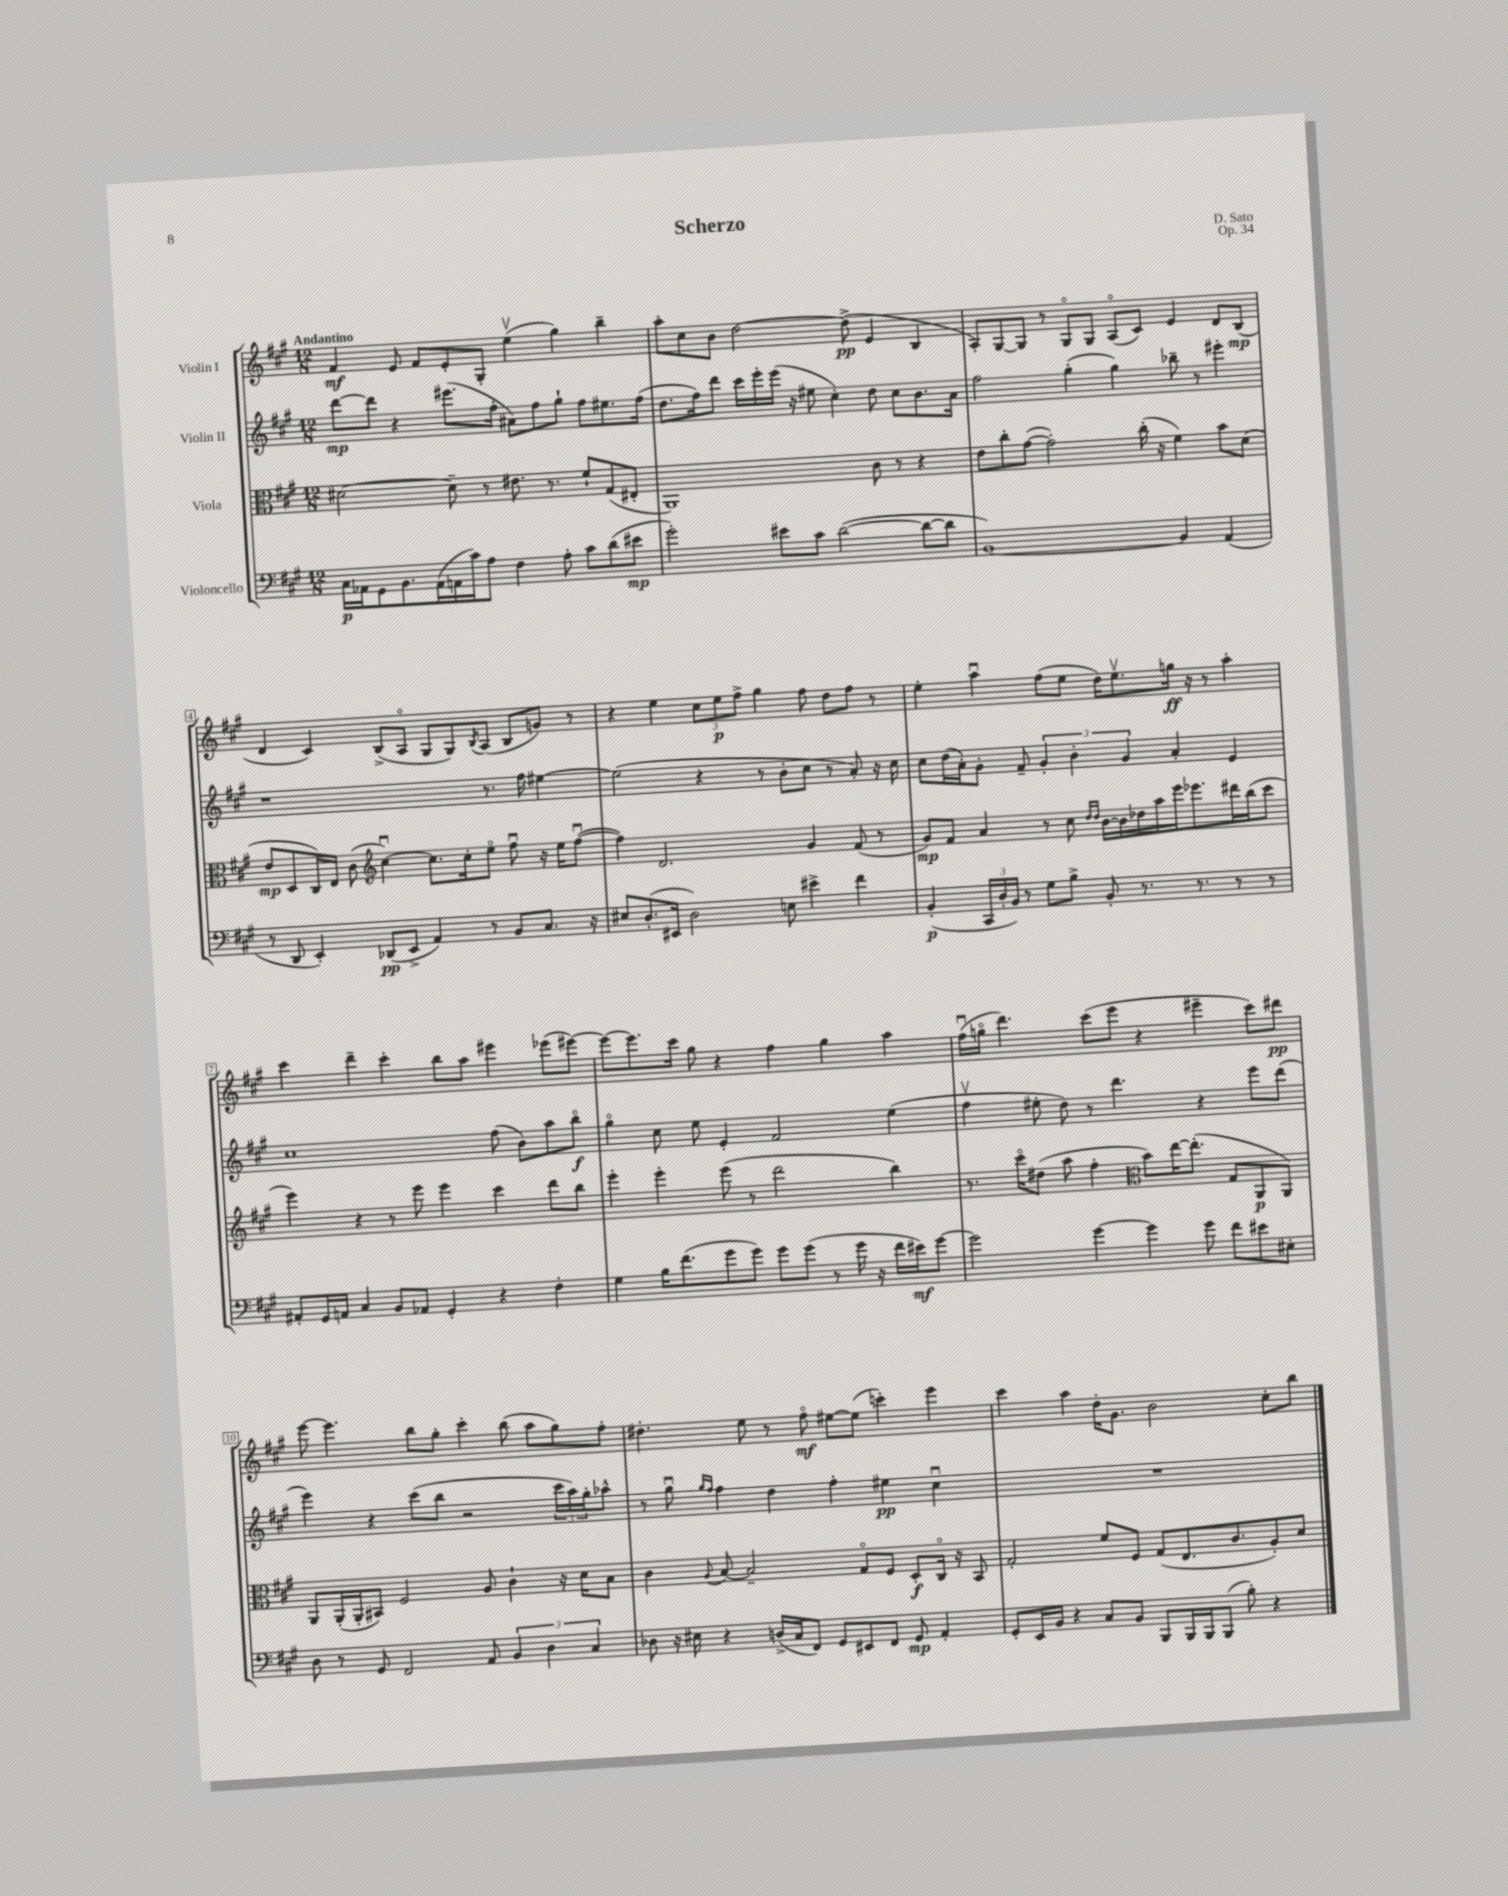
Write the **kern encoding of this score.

**kern	**kern	**kern	**kern
*staff4	*staff3	*staff2	*staff1
*clefF4	*clefC3	*clefG2	*clefG2
*k[f#c#g#]	*k[f#c#g#]	*k[f#c#g#]	*k[f#c#g#]
*M12/8	*M12/8	*M12/8	*M12/8
16C#	[2d#	[8ddd	4f#
16AA-	.	.	.
8GG#	.	8ddd]	.
8.BB	.	4r	8e
.	.	.	8f#
(16AA-	.	.	.
16AA	8d#~]	(8.eee#	8e'
16c#)	.	.	.
8A	8r	.	8G#'
.	.	16ff#'	.
4F#	8.e#	8a#)	(4eev
.	.	8ff#	.
.	8.r	.	.
8A'	.	8gg#`	4gg#)
8c#	8f#`	8ff#	.
(8d	(8G#	8.ee#	4bb~
8e#	8E#'	.	.
.	.	(16ff#	.
=	=	=	=
2g#')	1AA)	8.dd	8aa'
.	.	.	8cc#
.	.	16ff#)	.
.	.	8ddd	8b
.	.	16ccc#	[2dd
.	.	16eee'	.
8e#	.	(16eee	.
.	.	16r	.
8c#	.	8ee#	.
([2d	.	4cc#')	.
.	.	.	(8dd^]
.	8c#	8dd	4e
.	8r	8cc#	.
8d_	4r	8.b	4B
8d]	.	.	.
.	.	16a	.
=	=	=	=
[1BB)	8e	2ff#	8A')
.	8cc#'	.	[8G#
.	([8g#	.	8G#]
.	2g#'])	.	8r
.	.	(4gg#'	8G#o
.	.	.	8G#
.	.	4gg#)	(8Ao
.	(16cc#'	.	8c#)
.	16r	.	.
4BB]	4f#)	8bb-~	4e
.	.	8r	.
(4AA	8b	4eee#'	8d
.	(8d	.	(8B
=	=	=	=
8r	8e	1r	4d
8DD	8D	.	.
4EE')	16C#)	.	4c#)
.	16E	.	.
.	(8c#	.	.
*	*clefG2	*	*
(8DD-	[4cc#u)	.	(8B^
8EE^	.	.	8Ao
4AA)	8.cc#]	.	8G#
.	.	.	8G#)
.	16cc#'	.	.
.	.	.	8qB
8r	8eeo	8.r	(8A
8BB	8ff#u	.	8B
.	.	16ff#	.
8.C#	16r	[4ee#	8g)
.	16ee	.	.
.	([8ff#u	.	8r
16r	.	.	.
=	=	=	=
8E#	4ff#])	(2ee#]	4r
(8.D'	.	.	.
.	2.d	.	4ee
16EE#	.	.	.
2D)	.	.	.
.	.	4r	12cc#
.	.	.	12ee
.	.	.	12ff#^
.	.	8r	4gg#
8E	.	8b'	.
4e#^	4g#	8cc#	8ff#
.	.	8r	8dd
4f#	(8f#	8a')	8ff#
.	8r	16r	8r
.	.	16cc#	.
=	=	=	=
(4BB'	8g#)	8cc#	4ee'
.	8f#	(16dd	.
.	.	16a')	.
24CC#	4a	8g#'	4aau
24D'	.	.	.
24BB)	.	.	.
8r	.	8f#~	.
8G#	8r	6g#'	(8ff#
8B^	8cc#	.	8ee
.	.	6b'	.
.	16qqdd	.	.
.	16qqdd	.	.
8BB'	[16b	.	16dd)
.	16b]	.	8.eev
.	.	6g#	.
8.r	16dd-	.	.
.	16aa	.	.
.	16eee	4a'	16gg
8.r	8.eee-	.	16r
.	.	.	8r
8r	16ddd#	4e	4aa'
.	(16bb	.	.
8r	8ccc#	.	.
=	=	=	=
8AA#'	4eee)	1cc#	4ccc#
16GG#	.	.	.
16AA	.	.	.
4C#	4r	.	4ddd~
8BB	8r	.	4ccc#'
8AA-	8eee	.	.
4GG#'	4eee	.	8bb
.	.	.	8aa
4r	4ccc#	(8ff#	4eee#
.	.	8b)	.
4F#'	8ddd	8aa	(8eee-
.	8bb	8bbo	[8eee#)
=	=	=	=
4G#	4eee'	4gg#o	8eee#_
.	.	.	8.eee#]
16B	4eee'	8cc#	.
(8.f#	.	.	16ccc#
.	.	8ee	8gg#
8g#	(8eee	4e'	4r
8g#)	8r	.	.
8g#	2ddd	2f#	4ff#
(8g#	.	.	.
8r	.	.	4gg#
16g#	.	.	.
16r	.	.	.
16f#	4bb)	(4ee	4aa
16e#)	.	.	.
[8g#	.	.	.
=	=	=	=
2g#]	8.r	4ff#v	(16ff#u
.	.	.	16ggo
.	.	.	4.ddd)
.	16ccc#o	.	.
.	(8dd#	8ee#'	.
.	8aa	8dd)	.
[4g#	4ff#'	8r	(8ccc#
.	.	4.ddd	8eee
*	*clefC3	*	*
4g#]	8b)	.	4r
.	[16ee	.	.
.	(8.ee']	.	.
8g#	.	4r	4eee#~
8f#	8G#	.	.
8e#	8AA	8eee	8ccc#)
8E#'	8AA)	(8ddd	8ddd#
=	=	=	=
8D	8AA	4eee)	[8eee
8r	(16AA'	.	4.eee]
.	16AA'	.	.
8GG#	8BB#)	4r	.
2FF#	2F#	.	.
.	.	(8ccc#	8bb
.	.	8bb	8gg#'
.	.	2r	4ccc#'
8AA	8A	.	.
6BB	4c#`	.	(8bb
.	.	.	8aa
6D	.	.	.
.	16r	24ccc#	8gg#)
.	.	24aa)	.
.	16d	.	.
6C#	.	24gg#'	.
.	8B	8aa-^^	8ff#'
=	=	=	=
8D-	4c#	8r	4.dd#'
16r	.	8gg#u	.
16E#	.	.	.
.	.	16qqgg#	.
.	8qqA	16qqff#	.
4r	[8B	4ff#	.
.	2B~]	.	8ee
(16D^	.	4dd	8r
16C#	.	.	.
8FF#)	.	.	8ff#o
8GG#	.	4ff#'	[8ee#
8EE#	8G#o	.	(8ee#]
8FF#	8F#	4ee#	4ccc')
8GG#	8D'	.	.
4AA'	16C#o	4cc#u	4eee
.	16r	.	.
.	8BB	.	.
=	=	=	=
8GG#'	2G#'	1.r	4ccc#
16EE	.	.	.
16BB	.	.	.
4r	.	.	4aa
8C#	8f#	.	16dd'
.	.	.	8.g#
8BB	8F#	.	.
8BBB	(8G#	.	2b
16BBB	8.E	.	.
16BBB	.	.	.
(8BBB	.	.	.
.	8.c#	.	.
8B')	.	.	.
4r	8A')	.	8cc#'
.	8d	.	8bb
==	==	==	==
*-	*-	*-	*-
